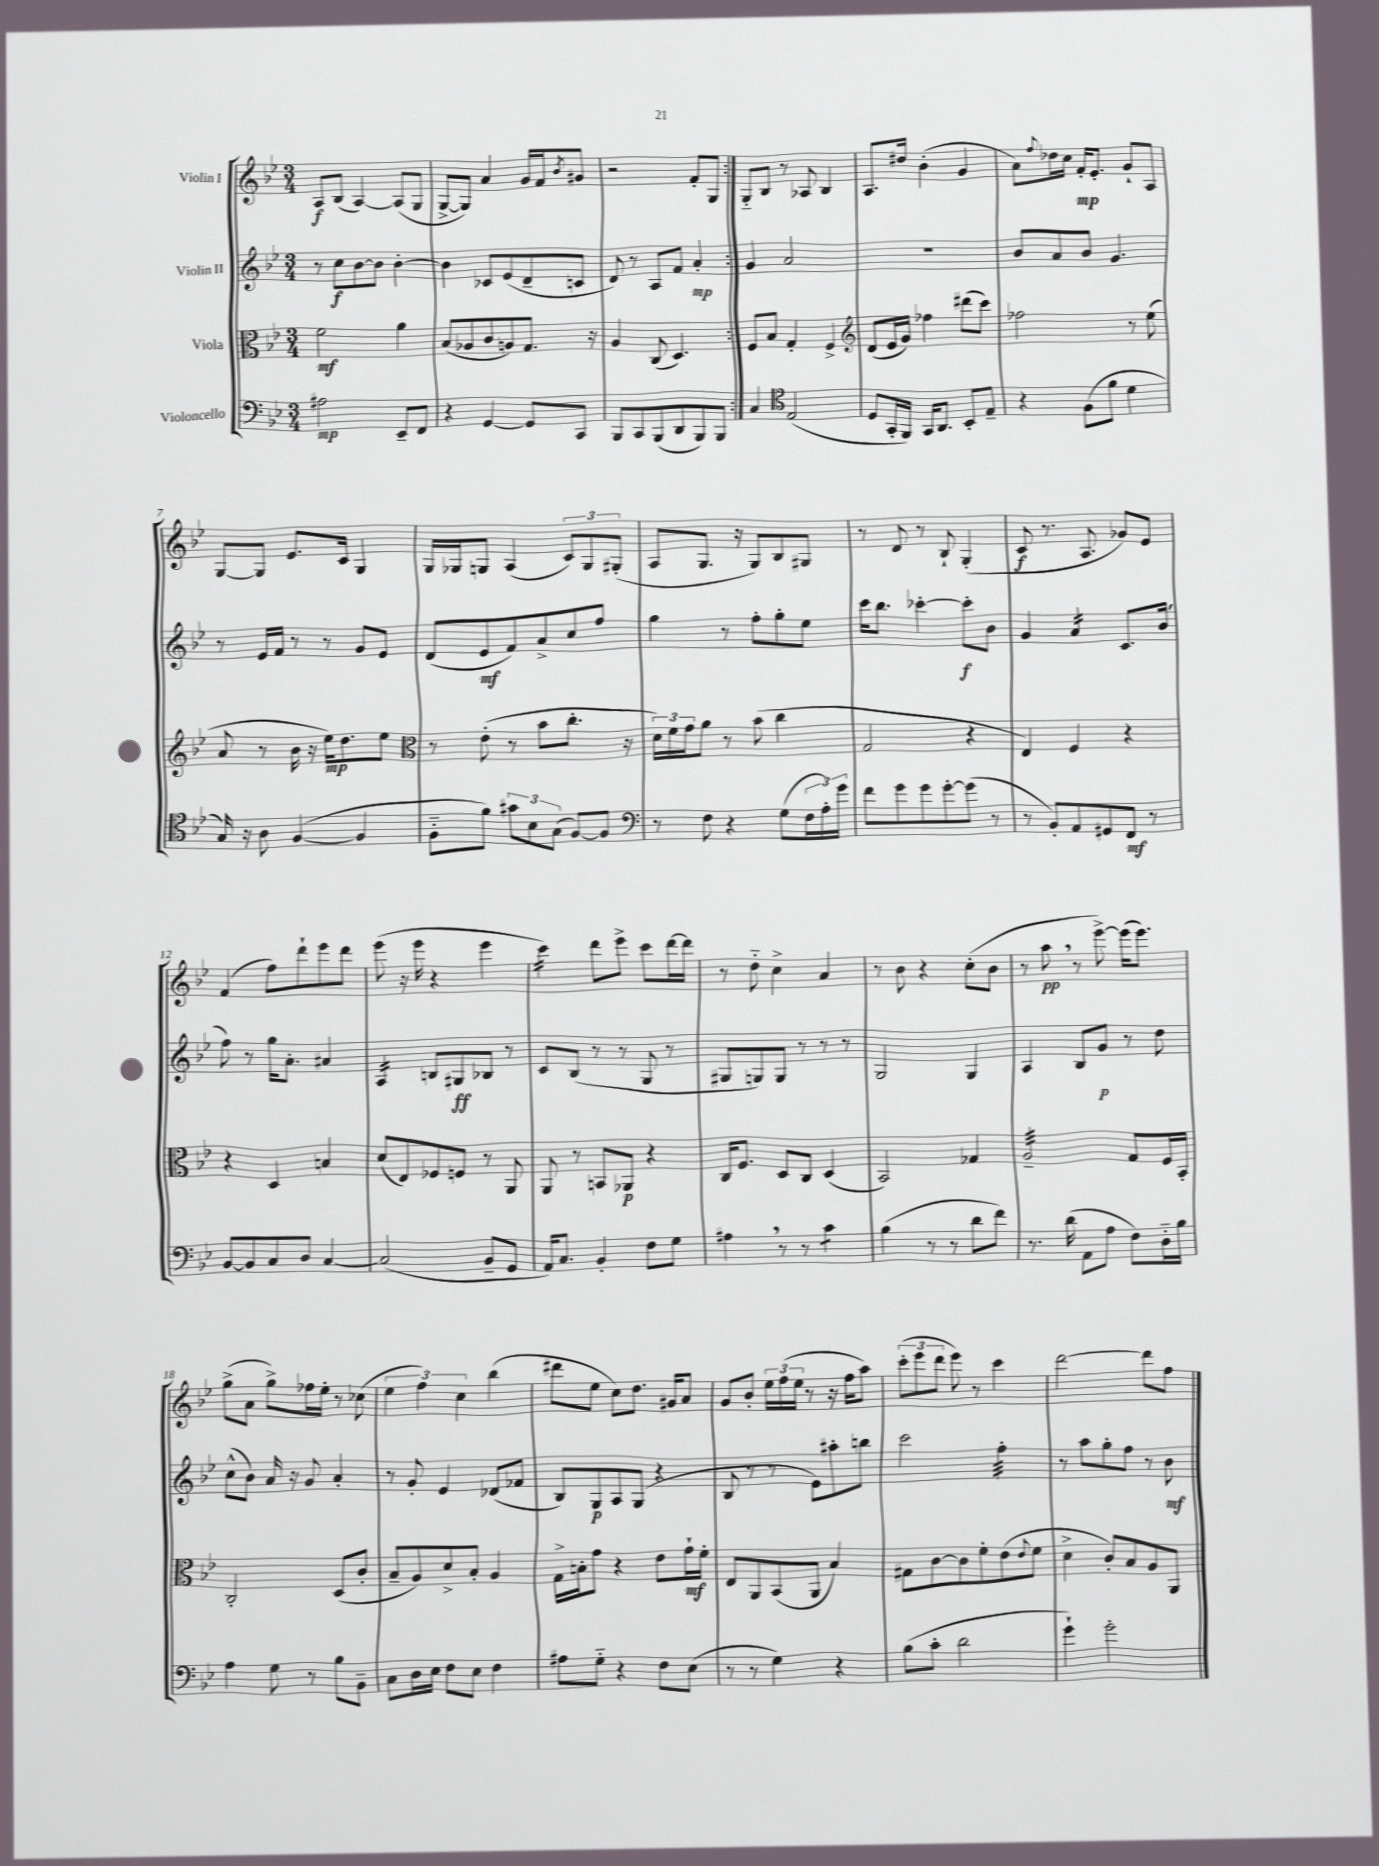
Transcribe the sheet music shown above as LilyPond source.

<<
\new StaffGroup <<
\new Staff = "s0" \with { instrumentName = "Violin I" } {
    \clef treble \key bes \major \numericTimeSignature \time 3/4
    \repeat volta 2 { a8\f bes8( a4~) a8( g8 |
    g8~-> g8) a'4 g'16 f'16 \acciaccatura { bes'8 } gis'8 |
    r2 f'8-. g8 | }
    g8-_ bes8 r8 aes8 bes4 |
    a8. dis''16 bes'4-.( g'4 |
    a'8) \appoggiatura { f''8 } des''16 c''16 f'16-.\mp ees'8.-. g'8-! a8 |
    g8~ g8 ees'8. c'16 g4 |
    g16 ges16 g8 a4( \tuplet 3/2 { c'8) g8 gis8-.( } |
    a8 g8. r16 g8) bes8 gis8 |
    r8 d'8 r8 bes8-! g4-.( |
    c'8\f r8. a8. ges'8) ees'8 |
    f'4( f''8) d'''8-! ees'''8 d'''8 |
    ees'''8( r16 ees'''16 r4 ees'''4 |
    c'''4:16) d'''8 ees'''8-> c'''8 d'''16~ d'''16 |
    r8 d''8-_ c''4-> a'4 |
    r8 bes'8 r4 c''8-.( bes'8 |
    r8 a''8\pp \breathe r8 ees'''8~->) ees'''16( ees'''8.) |
    g''8->( a'8 g''8->) fes''16 ees''16-. r8 ces''8( |
    \tuplet 3/2 { ees''4 f''4) c''4 } bes''4( |
    dis'''8 ees''8 c''8) d''8. gis'16 a'8 |
    g'8 bes'8-. \tuplet 3/2 { ees''16 f''16( ees''16 } r8 r16 f''16 a''8) |
    \tuplet 3/2 { c'''8-.( ees'''8 d'''8 } ees'''8) r8 c'''4 |
    d'''2~ d'''8 f''8 \bar "|." |
}
\new Staff = "s1" \with { instrumentName = "Violin II" } {
    \clef treble \key bes \major \numericTimeSignature \time 3/4
    \repeat volta 2 { r8 c''8\f bes'8~ bes'8 bes'4~-. |
    bes'4 ces'8 ees'8( d'8-- c'8 |
    d'8) r8 a8 f'8 a'4-.\mp | }
    g'4 a'2 |
    R2. |
    bes'8 a'8 bes'8 g'4. |
    r8 ees'16 f'16 r8 r8 g'8 ees'8 |
    d'8( ees'8\mf f'8) a'8-> c''8 f''8 |
    g''4 r8 f''8-. g''8-. ees''8 |
    c'''16 bes''8. ces'''4~-. ces'''8-.\f bes'8 |
    g'4 a'4:16 c'8. bes'16( |
    f''8) r8 g''16 a'8.-. ais'4 |
    a4:16 b8 gis8\ff bes8 r8 |
    c'8 bes8( r8 r8 g8 r8 |
    gis8 g8) g8 r8 r8 r8 |
    g2 g4 |
    a4 bes8 g'8\p r8 d''8 |
    c''8-^( bes'8) a'16 r16 g'8 a'4-. |
    r8 g'8-. ees'4 des'8( fes'8 |
    bes8) g8\p a8 g8( r4 |
    bes8 r8 r8 ees'8) ais''8-. b''8 |
    c'''2 f''4:32-. |
    r8 a''8 g''8-. f''8 r8 bes'8\mf \bar "|." |
}
\new Staff = "s2" \with { instrumentName = "Viola" } {
    \clef alto \key bes \major \numericTimeSignature \time 3/4
    \repeat volta 2 { f'2\mf a'4 |
    bes8( aes8 c'8 a8) g8. r16 |
    a4 c8( d4.) | }
    f8 bes8 g4-. f4-> |
    \clef treble d'8( ees'16 g'16) fes''4 dis'''8( c'''8) |
    fes''2 r8 ees''8( |
    a'8 r8 bes'16 r16 ees''16\mp) d''8. ees''8 |
    \clef alto r8 ees'8-.( r8 bes'8 c''8.-. r16 |
    \tuplet 3/2 { d'16) f'16 g'16 } a'8 r8 bes'8( c''4 |
    g2 r4 |
    ees4) f4 r4 |
    r4 d4 b4 |
    d'8( ees8) fes8 f8 r8 a,8 |
    a,8 r8 b,8 aes,8\p r4 |
    c16 f8. d8 c8 d4( |
    bes,2) ges4 |
    a2:32-- g8 f16 bes,16-. |
    c2-. d8( c'8-. |
    bes8-- a8) d'8-> bes8-. a4 |
    g16-> b16-. g'8 r4 ees'8 g'16-!\mf f'16-. |
    ees8 a,8 bes,8( a,8 bes4) |
    gis8 c'8~ c'8 f'8-. ees'8( \appoggiatura { ees'8 } f'8 |
    d'4-> c'8-.) bes8 a8 a,8 \bar "|." |
}
\new Staff = "s3" \with { instrumentName = "Violoncello" } {
    \clef bass \key bes \major \numericTimeSignature \time 3/4
    \repeat volta 2 { ais2\mp ees,8-- f,8 |
    r4 g,4~ g,8 c,8 |
    bes,,8 c,8 bes,,8( d,8 bes,,8) bes,,8 | }
    c4 \clef tenor ees2( |
    d8 g,16-. f,16) g,16 a,8. bes,8-. ees8-- |
    r4 f8( f'8 d'4 |
    g16) r16 a8 f4~( f4 |
    f8-_ f'8) \tuplet 3/2 { gis'8 bes8 g8( } f8~) f8 |
    \clef bass r8 f8 r4 g8( \tuplet 3/2 { f16 a16-.) g'16 } |
    f'8 g'8 g'8 g'8~-. g'8( r8 |
    r8 bes,8-.) a,8 gis,8 f,8\mf r8 |
    bes,8~ bes,8 c8 d8 c4~ |
    c2( bes,8-- g,8 |
    a,16) c8. bes,4-. f8 g8 |
    ais4 \breathe r8 r8 c'4:8 |
    bes4( r8 r8 d'8 f'8) |
    r8. d'16( a,8 a8 f8) d16-_ bes16 |
    a4 g8 r8 bes8 bes,8-- |
    c8 d16 ees16 f8 ees8 f4 |
    ais8 g8-_ r4 f8 ees8( |
    r8 r8 g4) r4 |
    bes8( c'8-. d'2 |
    g'4-!) g'2-. \bar "|." |
}
>>
>>
